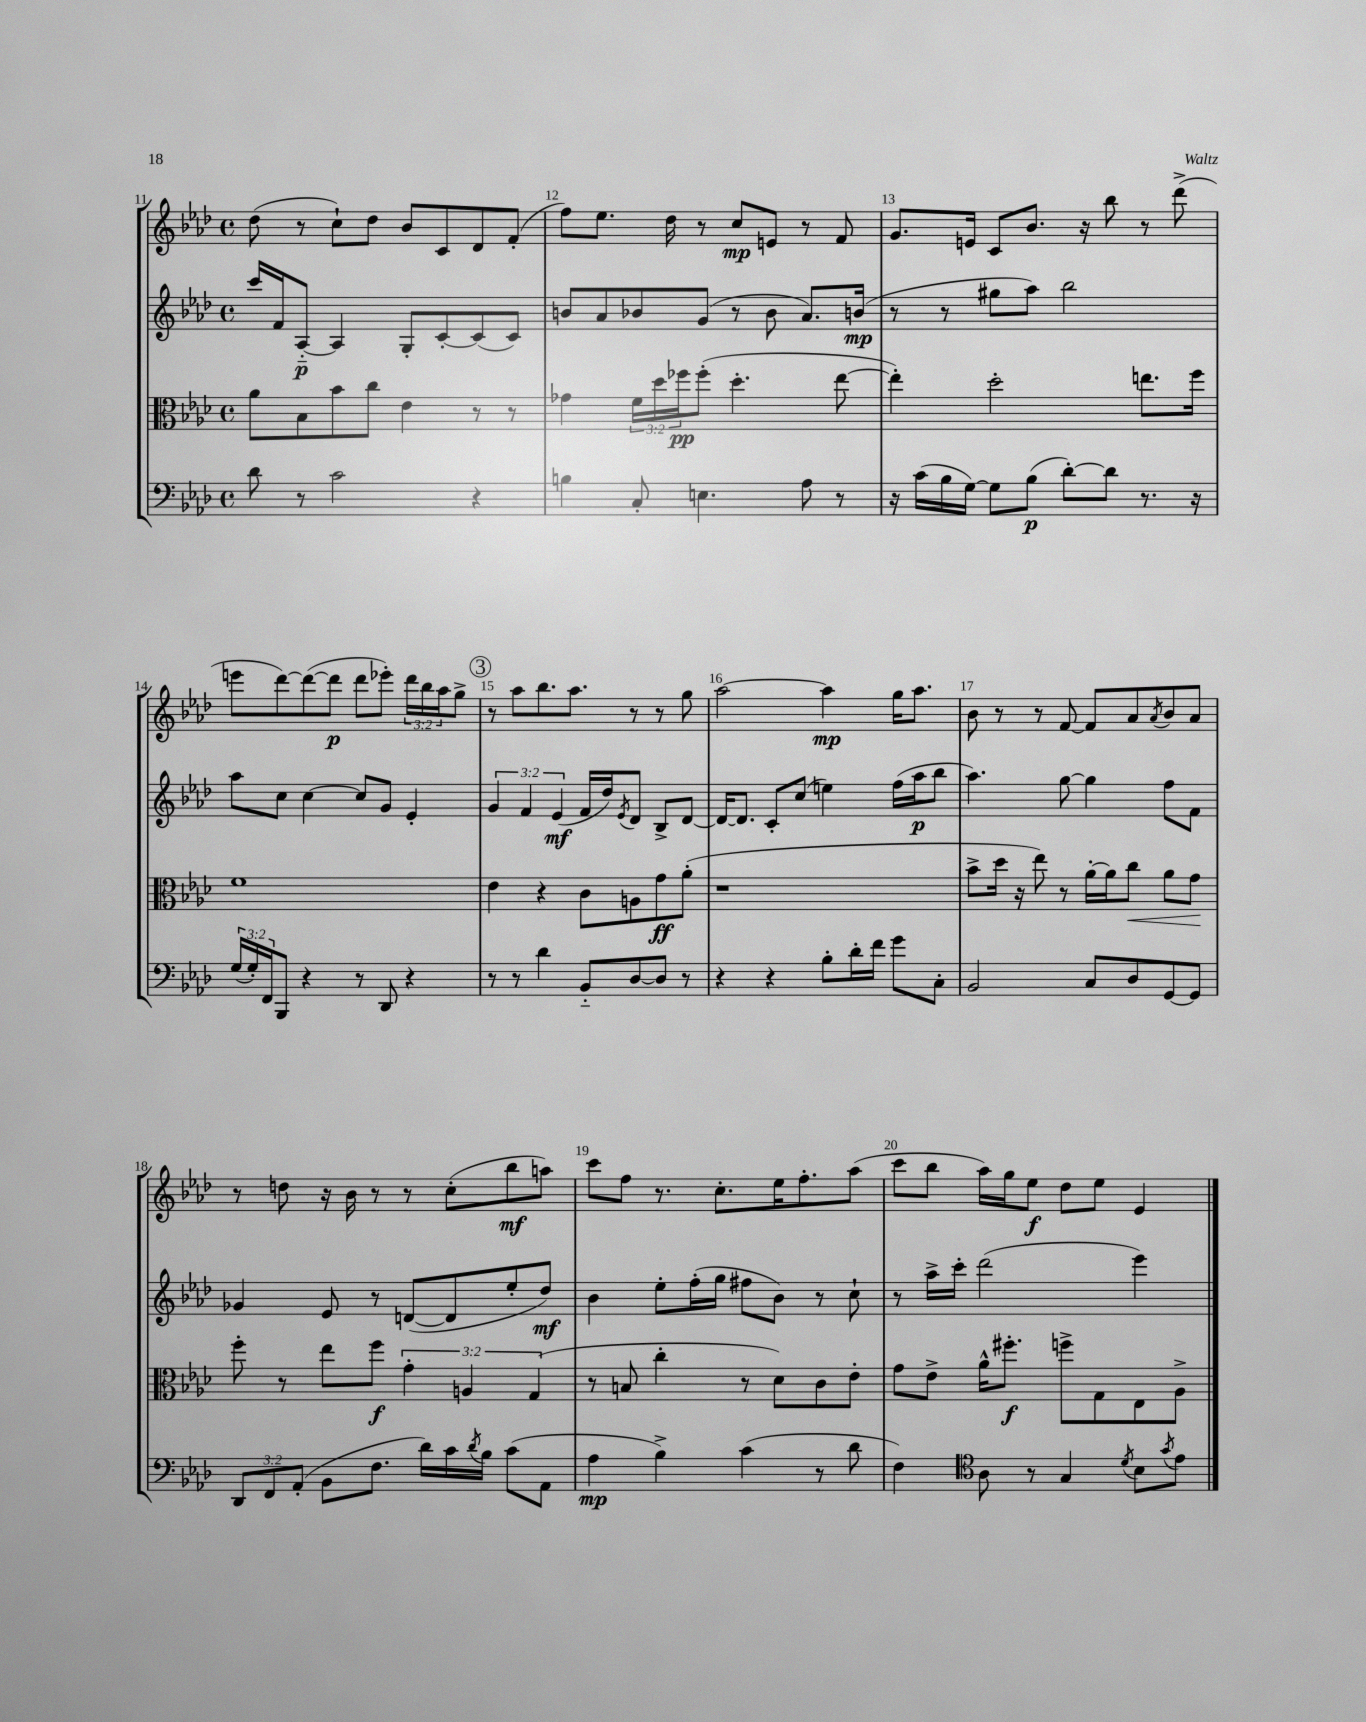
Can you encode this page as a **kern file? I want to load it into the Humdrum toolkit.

**kern	**kern	**kern	**kern
*staff4	*staff3	*staff2	*staff1
*clefF4	*clefC3	*clefG2	*clefG2
*k[b-e-a-d-]	*k[b-e-a-d-]	*k[b-e-a-d-]	*k[b-e-a-d-]
*M4/4	*M4/4	*M4/4	*M4/4
*met(c)	*met(c)	*met(c)	*met(c)
8d-\	8a-\L	16ccc/LL	(8dd-\
.	.	16f/J	.
8r	8B-\	[8A-'~/J	8r
2c\	8b-\	4A-/]	8cc`\L)
.	8cc\J	.	8dd-\J
.	4e-\	8G'/L	8b-/L
.	.	[8c'/	8c/
4r	8r	(8c/]	8d-/
.	8r	8c/J)	(8f'/J
=	=	=	=
4B\	4g-\	8b/L	8ff\L)
.	.	8a-/	8.ee-\J
8C'/	24f\LL	8b-/	.
.	24dd-\	.	.
.	.	.	16dd-\
.	24ff-\J	.	.
4.E\	(8ff-'\J	(8g/J	8r
.	4.dd-'\	8r	8cc/L
.	.	8b-\	8e/J
8A-\	.	8.a-/L)	8r
8r	[8ee-\	.	8f/
.	.	(16b/Jk	.
=	=	=	=
16r	4ee-'\])	8r	8.g/L
(16c\LL	.	.	.
16B-\	.	8r	.
[16G\JJ)	.	.	16e/Jk
8G\]L	2dd-'\	8gg#\L	8c/L
(8B-\J	.	8aa-\J)	8.b-/J
[8d-'\L)	.	2bb-\	.
.	.	.	16r
8d-\]J	.	.	8bb-\
8.r	8.ee\L	.	8r
.	.	.	(8ddd-^\
16r	16ff\Jk	.	.
=	=	=	=
(24G/LL	1f	8aa-\L	8eee\L
24G'/)	.	.	.
24FF/J	.	.	.
8BBB-/J	.	8cc\J	[8ddd-\)
4r	.	[4cc\	(8ddd-\_
.	.	.	8ddd-\]J
8r	.	8cc/]L	8ddd-\L
8DD-/	.	8g/J	8eee-'\J)
4r	.	4e-'/	24ddd-\LL
.	.	.	24bb-\
.	.	.	24aa-\J
.	.	.	8gg^\J
=	=	=	=
8r	4e-\	6g/	8r
8r	.	.	8aa-\L
.	.	6f/	.
4d-\	4r	.	8.bb-\
.	.	(6e-/	.
.	.	.	8.aa-\J
8BB-'~/L	8c\L	16f/LL	.
.	.	16dd-/J)	.
.	.	8qe-/	.
[8D-/	8A\	8d-/J	8r
8D-/]J	8g\	8B-^/L	8r
8r	(8a-'\J	[8d-/J	8gg\
=	=	=	=
4r	1r	16d-/_LK	[2aa-\
.	.	8.d-/]J	.
4r	.	8c'/L	.
.	.	(8cc/J	.
8B-'\L	.	4ee\)	4aa-\]
16d-'\L	.	.	.
16f\JJ	.	.	.
8g\L	.	(16ff\LL	16gg\LK
.	.	16aa-\J	8.aa-\J
8C'\J	.	8bb-\J	.
=	=	=	=
2BB-/	8b-^\L	4.aa-\)	8b-\
.	16dd-\Jk	.	8r
.	16r	.	.
.	8ee-\)	.	8r
.	8r	[8gg\	[8f/
8C/L	[16a-'\LL	4gg\]	8f/]L
.	16a-\]J	.	.
8D-/	8cc\J	.	8a-/
.	.	.	8qa-/
[8GG/	8a-\L	8ff\L	8b-/
8GG/]J	8g\J	8f\J	8a-/J
=	=	=	=
12DD-/L	8ff'\	4g-/	8r
12FF/	.	.	.
.	8r	.	8dd\
(12AA-'/J	.	.	.
8BB-\L	8ee-\L	8e-/	16r
.	.	.	16b-\
8.F\J	8ff\J	8r	8r
.	6g'\	([8d/L	8r
16d-\LL)	.	.	.
16c\	.	8d/]	(8cc'\L
.	6A/	.	.
8qd-/	.	.	.
16B-\JJ	.	.	.
(8c\L	.	8ee-'/	8bb-\
.	(6G/	.	.
8AA-\J	.	8dd-/J)	8aa\J)
=	=	=	=
4A-\	8r	4b-\	8ccc\L
.	8B/	.	8ff\J
4B-^\)	4cc'\	8ee-'\L	8.r
.	.	(16ff'\L	.
.	.	16gg\JJ	8.cc'\L
(4c\	8r	8ff#\L	.
.	8d-\L)	8b-\J)	16ee-\K
.	.	.	8.ff'\
8r	8c\	8r	.
8d-\	8e-'\J	8cc`\	(8aa-\J
=	=	=	=
4F\)	8g\L	8r	8ccc\L
.	8e-^\J	16aa-^\LL	8bb-\J
.	.	16ccc'\JJ	.
*clefC4	*	*	*
8A-\	16a-^^\LK	(2ddd-\	16aa-\LL)
.	8.ff#'\J	.	16gg\J
8r	.	.	8ee-\J
4G/	8ff^\L	.	8dd-\L
.	8G\	.	8ee-\J
8qd-/	.	.	.
8B-\L	8E-\	4eee-\)	4e-/
8qg/	.	.	.
8e-\J	8A-^\J	.	.
==	==	==	==
*-	*-	*-	*-
